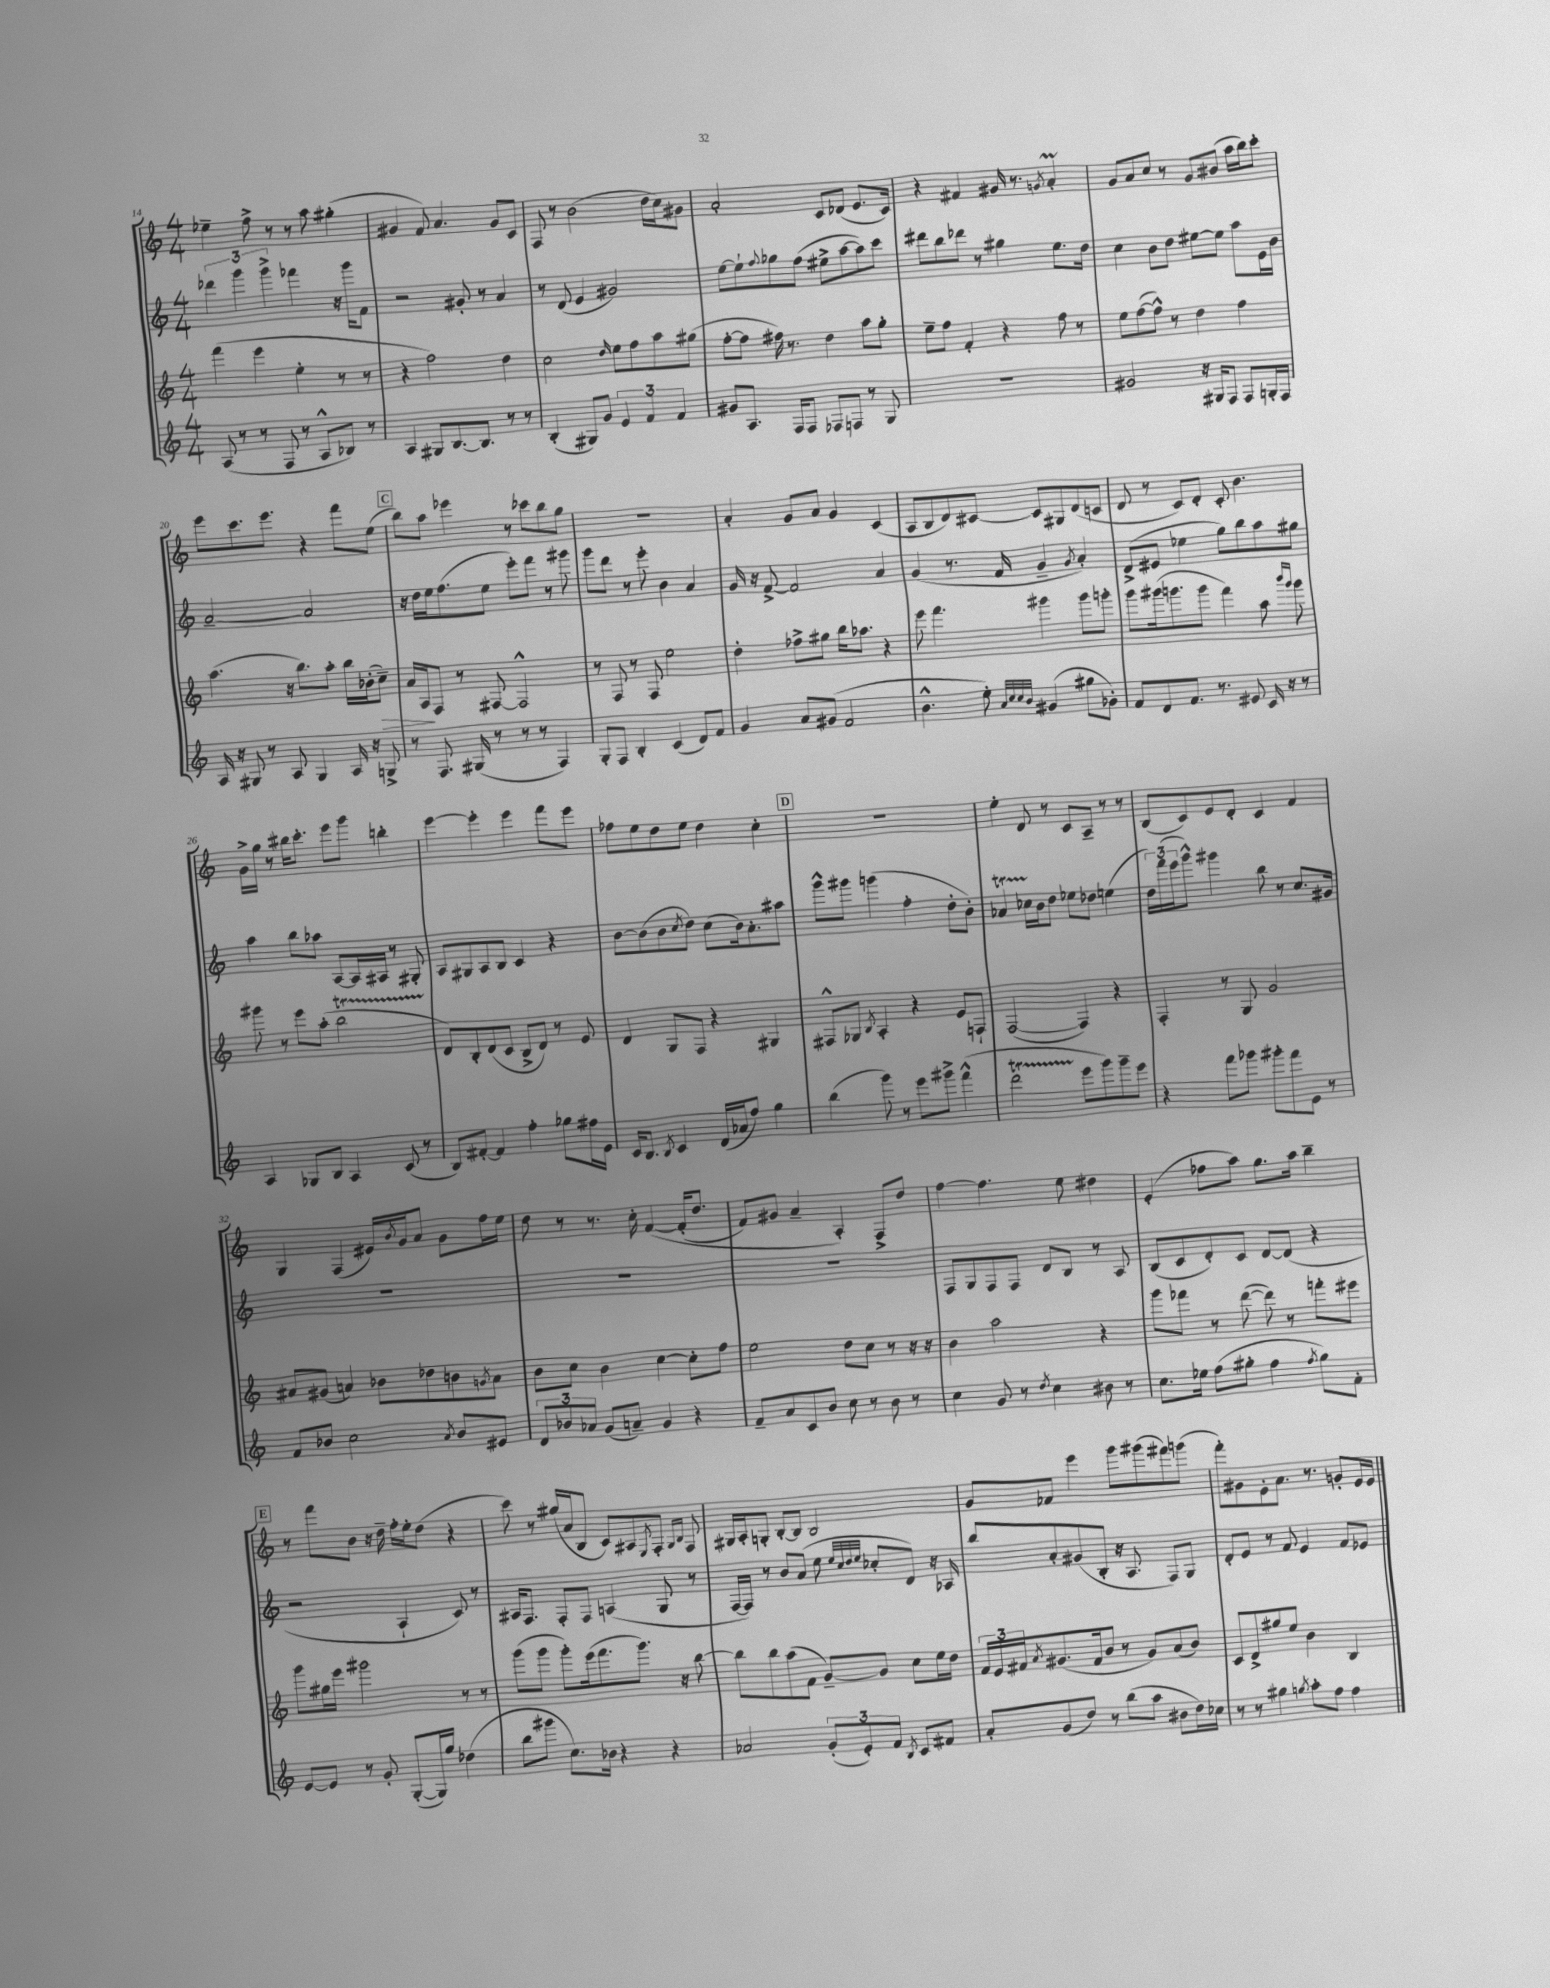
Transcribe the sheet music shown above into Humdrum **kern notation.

**kern	**kern	**kern	**kern
*staff4	*staff3	*staff2	*staff1
*clefG2	*clefG2	*clefG2	*clefG2
*k[]	*k[]	*k[]	*k[]
*M4/4	*M4/4	*M4/4	*M4/4
(8A/	(4fff\	6ddd-\	4ee-~\
8r	.	.	.
.	.	6ggg\	.
8r	4eee\	.	8ff^\
.	.	6ggg^\	.
8F/	.	.	8r
8r	4ee'\	4fff-\	8r
8A^^/L	.	.	8aa\
8B-/J)	8r	16r	(4gg#'\
.	.	16ggg\LK	.
8r	8r	8f\J	.
=	=	=	=
4A/	4r	2r	4g#/
8G#/L	2ff\)	.	8f/)
[8.B/	.	.	4.a/
.	.	8g#'/	.
8.B/]J	.	.	.
.	.	8r	.
8r	4dd\	4a/	8g#/L
8r	.	.	8c/J
=	=	=	=
(4B'/	2cc\	8r	8F/
.	.	(8d/	8r
8G#/L)	.	4e/	(2b\
8g/J	.	.	.
.	16qqdd/	.	.
6e/	8ee\L	2g#/)	.
.	8ff\	.	.
6f/	.	.	.
.	8aa\	.	16dd\LL
.	.	.	16cc\J)
6f/	.	.	.
.	(8gg#\J	.	8g#\J
=	=	=	=
8g#/L	[8ff'\L	[8ee\L	2a'/
8.A/J	8ff\]J	8ee`\]	.
.	.	8qqff/	.
.	16ff#\)	8gg-\	.
16F/LK	8.r	.	.
8F/J	.	(8ff\J	.
8F-/L	4dd\	8ee#^\L	8c/L
8F/J	.	[8aa\	(8d-/J
8r	8aa\L	8aa\])	8.e/L
8G/	8gg'\J	8ccc\J	.
.	.	.	16c/Jk)
=	=	=	=
1r	8ee~\L	8ddd#\L	4r
.	8ff\J	8bb\	.
.	4f'/	8ddd-\J	4f#/
.	.	8r	.
.	4r	4gg#\	16g#/
.	.	.	8.r
.	.	.	8qg/
.	8ff\	8.ee\L	4a'/
.	8r	.	.
.	.	16dd\Jk	.
=	=	=	=
2g#/	8ee\L	4cc\	8g/L
.	([8ff\	.	8a/
.	8ff^^\]J)	8b\L	8cc/J
.	8r	8dd\J	8r
16r	4dd\	[8ee#\L	8g/L
16G#/LK	.	.	.
8F/J	.	8ee#\]J	(8b#/J
8F/L	4ff\	8aa\L	16aa\LL
.	.	.	16bb\J)
16G'/L	.	16e\L	8ccc'\J
16F/JJ	.	16b\JJ	.
=	=	=	=
16A/	(4.aa\	[2a~/	8eee\L
16r	.	.	.
8G#/	.	.	8.ccc\
8r	.	.	.
.	.	.	8.eee\J
8A/	16r	.	.
.	8.bb\L)	.	.
4G#/	.	2a/]	4r
.	8aa'\J	.	.
16A/	16bb\LL	.	8fff\L
16r	(16b-'\J	.	.
8G^/	8cc~\J)	.	(8ee\J
=	=	=	=
8r	16a/LL	16r	8bb\L)
.	16A/J	16dd\LL	.
8.F/	8F/J	16ee\J	8aa\J
.	.	(8.ff\	.
.	8r	.	4eee-\
(16G#/	.	.	.
8r	[8F#/	8ee\J	.
8r	2F#^^/]	8eee'\L)	8r
8r	.	8fff\J	8ccc-\L
4F/)	.	8r	8bb\
.	.	8ggg#\	8gg\J
=	=	=	=
8G'/L	8r	8ggg\L	1r
8F/J	8F/	8ddd\J	.
4B'/	8r	8r	.
.	8F/	8eee'\	.
(4c/	2ee\	4b\	.
8d/L)	.	4a/	.
8f/J	.	.	.
=	=	=	=
4g/	4dd'\	16g/	4a'/
.	.	16r	.
.	.	[8f^/	.
8a/L	8ff-^\L	2f/]	8g/L
(8g#/J	8gg#\J	.	8a/J
2f/	16bb\LK	.	4g/
.	8.aa-\J	.	.
.	4r	4a/	(4c/
=	=	=	=
4.b^^\	8eee\	(4g/	8A/L
.	4.fff\	.	8B/
.	.	8.r	8d/)
8ee'\)	.	.	[8c#/J
.	.	16f/	.
32qqa/LLL	.	.	.
32qqcc/	.	.	.
32qqcc/	.	.	.
32qqb/JJJ	.	.	.
(4g#/	4ggg#\	4g~/	8c#/]L
.	.	.	8G#/
.	.	8qg/	.
8gg#\L	8ggg#\L	4a'/)	(8d/
8g-'\J)	8ggg'\J	.	8c/J
=	=	=	=
8f/L	8ggg\L	(8d^/L	8d/
8d/	(16ggg#\k	8e#/J	8r
.	8.ggg\	.	.
8.f/J	.	4ee-\	8c/L)
.	8ggg\J	.	8d'/J
8.r	.	.	.
.	4fff\)	8gg\L)	8c'/
8e#/	.	8bb\	4.b\
16c/	8aa\	8aa\	.
16r	.	.	.
.	16qqbbb/LL	.	.
.	16qqggg/JJ	.	.
8r	8ggg\	8gg#\J	.
=	=	=	=
4A/	8ggg#\	4aa\	16g^\LL
.	.	.	16gg\JJ
.	8r	.	8r
8G-/L	8eee\L	8bb\L	16bb#\LK
.	.	.	8.ccc'\J
8B/J	(8aa'\J	8aa-\J	.
4A/	2bb\	[8A/L	8eee\L
.	.	16A/]L	8ggg\J
.	.	16A#/JJ	.
(8c/	.	8r	4bb'\
8r	.	8G#'/	.
=	=	=	=
8B/L)	8d/L)	8A/L	[4eee\
[8f#'/J	8B'/	8G#/	.
4f#/]	(8d/	8A/	4eee'\]
.	8c/J	8B/J	.
4ff'\	8B^/L	4c/	4eee\
.	8d/J)	.	.
8gg-\L	8r	4r	8fff\L
16ff#\L	8e/	.	8eee\J
16e\JJ	.	.	.
=	=	=	=
16c/LK	4d/	[8b\L	8ff-\L
8.B/J	.	.	.
.	.	(8b\]	8ee\
8qB/	.	.	.
4c/	8G/L	8b\	8dd\
.	.	8qcc/	.
.	8F/J	8dd\J)	8ee\J
(16d/LL	4r	(8cc\L	4dd\
16a-/J	.	.	.
8ff/J)	.	16b\k)	.
.	.	8.a'\	.
4gg\	4G#/	.	4cc'\
.	.	8aa#\J	.
=	=	=	=
(4bb\	8F#^^/L	8ggg^^\L	1r
.	8G-/J	8ggg#\J	.
.	8qB/	.	.
8ggg\)	4A'/	(4ggg\	.
8r	.	.	.
8eee\L	4r	4ff'\	.
8ggg#^\J	.	.	.
(4fff^^\	8e/L	8dd'\L	.
.	8F`/J	8b'\J)	.
=	=	=	=
2ddd\	([2F/	4a-/	4ee'\
.	.	16cc-\LL	8d/
.	.	16b\J	.
.	.	8dd\J	8r
8eee\L	4F/])	8ee-\L	8c/L
8ggg\)	.	8dd-\J	8A~/J
8ggg~\	4r	(4ee\	8r
8eee\J	.	.	8r
=	=	=	=
4r	4F'/	24dd\LL)	(8B/L
.	.	(24fff\	.
.	.	24eee\J	.
.	.	8ggg^^\J)	8c/)
8fff\L	8r	4ggg#\	8e/
8ggg-\J	8G/	.	8d'/J
8ggg#'\L	2g/	8bb\	4c/
8fff\	.	8r	.
8e\J	.	8.cc/L	4f/
8r	.	.	.
.	.	16g#/Jk	.
=	=	=	=
8f/L	8a#/L	1r	4G/
8b-/J	(8g#/J	.	.
2cc\	4a/)	.	(4F/
.	8b-\L	.	16e#/LL)
.	.	.	8qb/
.	.	.	16g/J
.	8dd-\	.	8a/J
8qa/	.	.	.
8b-/L	8b\	.	8g\L
.	8qg/	.	.
8e#/J	8a\J	.	16ff\L
.	.	.	16ee\JJ
=	=	=	=
12d/L	8b\L	1r	8dd\
12b-/	.	.	.
.	8cc\J	.	8r
12a-/J	.	.	.
(8g/L	4b\	.	8.r
8a~/J)	.	.	.
.	.	.	16cc'\
4g/	[4cc\	.	&([4f/
4r	8cc'\]L	.	(16f'/]LK
.	.	.	8.dd/J
.	8ff\J	.	.
=	=	=	=
8f~/L	2ee\	1r	8f/L)
8a/	.	.	8g#/J
8c/	.	.	4a~/
8b/J	.	.	.
8cc\	8dd\L	.	4A'/&)
8r	8cc\J	.	.
8b\	8r	.	8F^/L
8r	16r	.	8dd/J
.	16r	.	.
=	=	=	=
4cc\	4b\	8F/L	[4ff\
.	.	8G/	.
8g/	2aa\	8F/	4.ff\]
8r	.	8F/J	.
8qdd/	.	.	.
4cc\	.	8d/L	.
.	.	8B/J	8ee\
8b#\	4r	8r	4dd#\
8r	.	8A/	.
=	=	=	=
8.cc\L	8ggg\L	(8B/L	(4e'/
.	8fff-\J	8c/	.
16ee-\Jk	.	.	.
(8ff\L	8r	8d'/)	8ff-\L
8gg#'\J	([8ddd\	8c/J	8aa\J)
4ff\	8ddd\])	[8d/L	8.gg\L
.	8r	(8d/]J	.
.	.	.	16aa\Jk
8qff/	.	.	.
8gg#\L)	8fff'\L	4r	4bb~\
8f'\J	8eee#\J	.	.
=	=	=	=
[8e/L	8ggg\L	2r	8r
8e/]J	16gg#\L	.	8fff\L
.	16eee\JJ	.	.
8r	2ggg#\	.	8b\J
8g'/	.	.	16r
.	.	.	16dd~\
([8G'/L	.	4A`/	16ff'\LL
.	.	.	16ee'\J
16G/]L)	.	.	(8dd\J
16gg/JJ	.	.	.
(4dd-\	8r	8c/)	4r
.	8r	8r	.
=	=	=	=
8bb\L	(8ggg\L	16A#/LK	8ccc\)
.	.	8.F/J	.
8ggg#\J	8ggg\J	.	8r
8.cc\L)	8ggg'\L)	8F'/L	(16gg#/LL
.	.	.	16a/J
.	(16eee\k	8F/J	8B/J
16b-\Jk	8.fff\	.	.
4r	.	(4A/	8c/L)
.	8.ggg\J)	.	8A#/
.	.	.	8qE/
4r	.	8G/	8F'/J
.	16r	.	.
.	.	.	16qqG/LL
.	.	.	16qqB/JJ
.	[8bb\	8r	8F/
=	=	=	=
2a-/	8bb\]L	[16F/LL	16G#/LL
.	.	16F/]JJ)	16A'/J
.	8bb\	8r	8G'/J
.	(8aa\	8b/L	[8B'/L
.	8f\J	(8a/J	8B/]J
(12g'/L	[8g~/L)	8ee\	2B/
12e'/)	.	.	.
.	.	32qqee/LLL	.
.	.	32qqcc/	.
.	.	32qqdd/	.
.	.	32qqee/JJJ	.
.	8g/]J	8cc-'/L	.
12f/J	.	.	.
8qB/	.	.	.
8c/L	8cc\L	8d/J)	.
8f#/J	16ee\L	16r	.
.	16dd\JJ	16A-/	.
=	=	=	=
8a'/L	24f/LL	8bb/L	8g/L
.	24e/	.	.
.	24f#/J	.	.
.	8qa/	.	.
(8g/	(8.g#/	8a'/	8f-/J
8dd/J)	.	(8g#/	4eee\
.	16f#/k	.	.
8r	8b/J	8B'/J	.
(8bb\L	8r	16r	8ggg\L
.	.	8.A/	.
8aa\J	8g#/L)	.	(8ggg#\
8b#\L	(8a/	8F/L)	8fff#\)
16dd\L)	8b/J)	8G/J	(8ggg\J
16cc-\JJ	.	.	.
=	=	=	=
8r	8c/L	8d'/L	8fff'\L)
8r	8d^/	8e/J	8g#\
4gg#\	8gg#/	8r	8e'\
.	8ee/J	8f/	8.a\J
8qgg/	.	.	.
8aa'\L	4b\	4e/	.
.	.	.	8.r
8ff\J	.	.	.
4ff\	4B/	8f/L	8g'/L
.	.	8e-/J	16e/L
.	.	.	16e/JJ
==	==	==	==
*-	*-	*-	*-
